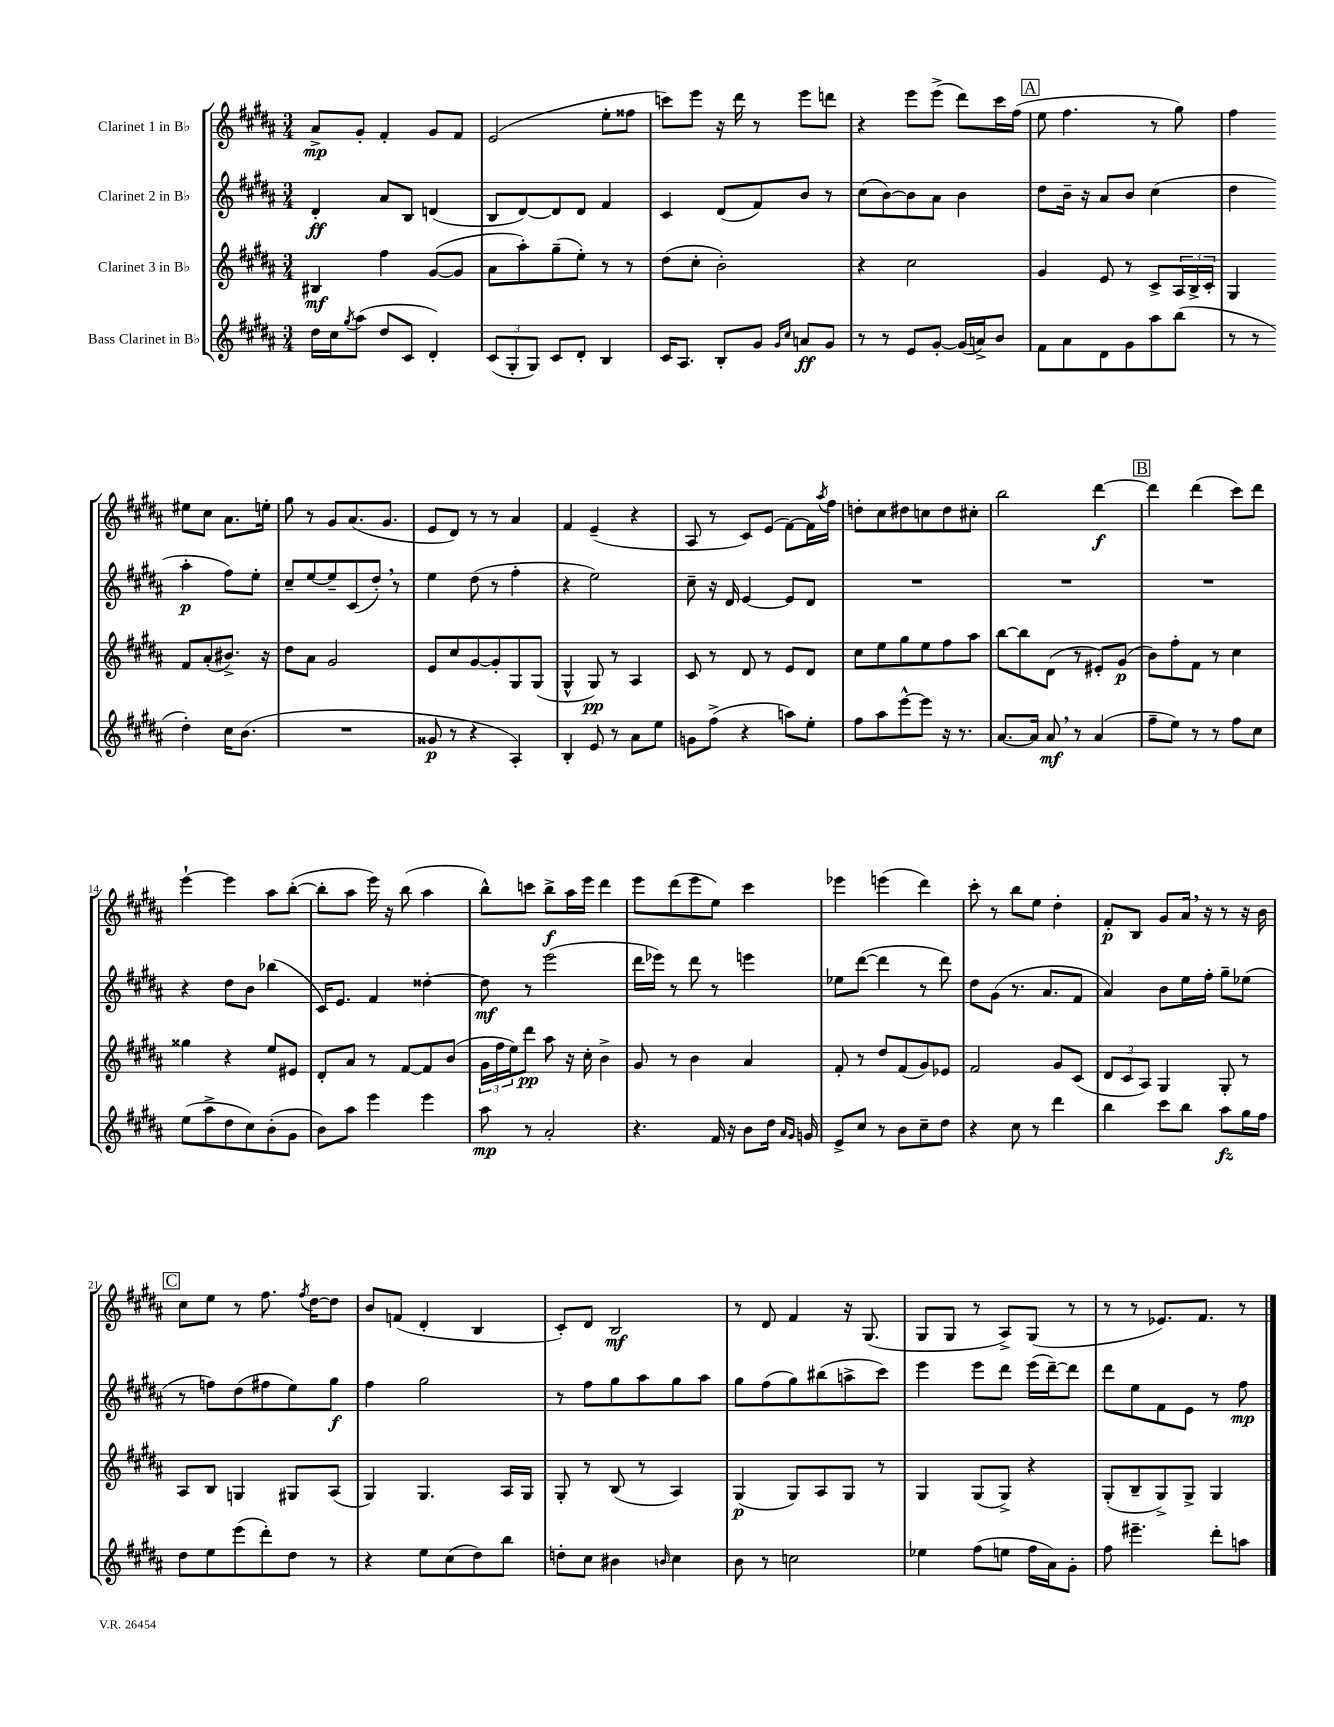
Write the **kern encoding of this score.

**kern	**dynam	**kern	**dynam	**kern	**dynam	**kern	**dynam
*part4	*part4	*part3	*part3	*part2	*part2	*part1	*part1
*staff4	*staff4	*staff3	*staff3	*staff2	*staff2	*staff1	*staff1
*I"Bass Clarinet in B♭	*	*I"Clarinet 3 in B♭	*	*I"Clarinet 2 in B♭	*	*I"Clarinet 1 in B♭	*
*clefG2	*	*clefG2	*	*clefG2	*	*clefG2	*
*k[f#c#g#d#a#]	*	*k[f#c#g#d#a#]	*	*k[f#c#g#d#a#]	*	*k[f#c#g#d#a#]	*
*M3/4	*	*M3/4	*	*M3/4	*	*M3/4	*
=1	=1	=1	=1	=1	=1	=1	=1
16dd#\LL	.	4B#X/	mf	4d#'/	ff	8a#^/L	mp
16cc#\J	.	.	.	.	.	.	.
8qgg#/	.	.	.	.	.	.	.
(8aa#\J	.	.	.	.	.	8g#'/J	.
8dd#/L	.	4ff#\	.	8a#/L	.	4f#'/	.
8c#/J	.	.	.	8B/J	.	.	.
4d#'/)	.	([8g#/L	.	(4dn/	.	8g#/L	.
.	.	8g#/J]	.	.	.	8f#/J	.
=2	=2	=2	=2	=2	=2	=2	=2
(12c#/L	.	8a#\L	.	8B/L	.	(2e/	.
12G#'/	.	.	.	.	.	.	.
.	.	8aa#'\)	.	[8d#/)	.	.	.
12G#/J)	.	.	.	.	.	.	.
8c#/L	.	(8gg#~\	.	8d#/]	.	.	.
8d#'/J	.	8ee'\J)	.	8d#/J	.	.	.
4B/	.	8r	.	4f#/	.	8ee'\L	.
.	.	8r	.	.	.	8ff##X\J	.
=3	=3	=3	=3	=3	=3	=3	=3
16c#/KL	.	(8dd#\L	.	4c#/	.	8cccn\L)	.
8.A#/J	.	.	.	.	.	.	.
.	.	8cc#'\J	.	.	.	8eee\J	.
8B'/L	.	2b'\)	.	(8d#/L	.	16r	.
.	.	.	.	.	.	16ddd#\	.
8g#/J	.	.	.	8f#/)	.	8r	.
16qqg#/LL	.	.	.	.	.	.	.
16qqcc#/JJ	.	.	.	.	.	.	.
8an/L	ff	.	.	8b/J	.	8eee\L	.
8g#/J	.	.	.	8r	.	8dddn\J	.
=4	=4	=4	=4	=4	=4	=4	=4
8r	.	4r	.	(8cc#\L	.	4r	.
8r	.	.	.	[8b\)	.	.	.
8e/L	.	2cc#\	.	8b\]	.	8eee\L	.
[8g#'/J	.	.	.	8a#\J	.	(8eee^\J	.
(16g#/LL]	.	.	.	4b\	.	8ddd#\L)	.
16an^/J)	.	.	.	.	.	.	.
8b/J	.	.	.	.	.	16ccc#\L	.
.	.	.	.	.	.	(16ff#\JJ	.
!!LO:REH:place=s1:t=A
=5	=5	=5	=5	=5	=5	=5	=5
8f#\L	.	4g#/	.	8dd#\L	.	8ee\	.
8a#\	.	.	.	16b~\Jk	.	4.ff#\	.
.	.	.	.	16r	.	.	.
8d#\	.	8e/	.	8a#/L	.	.	.
8g#\	.	8r	.	8b/J	.	.	.
8aa#\	.	8c#^/L	.	(4cc#\	.	8r	.
(8bb\J	.	24A#/L	.	.	.	8gg#\)	.
.	.	24B^/	.	.	.	.	.
.	.	24c#'/JJ	.	.	.	.	.
=6	=6	=6	=6	=6	=6	=6	=6
8r	.	4G#/	.	4dd#\	.	4ff#\	.
8r	.	.	.	.	.	.	.
4dd#'\)	.	8f#/L	.	4aa#'\	p	8ee#X\L	.
.	.	(8a#'/	.	.	.	8cc#\J	.
16cc#\KL	.	8.b#X^/J)	.	8ff#\L)	.	8.a#\L	.
(8.b\J	.	.	.	.	.	.	.
.	.	.	.	8ee'\J	.	.	.
.	.	16r	.	.	.	16een'\Jk	.
!!LO:LB:g=z
=7	=7	=7	=7	=7	=7	=7	=7
2.r	.	8dd#\L	.	8cc#~/L	.	8gg#\	.
.	.	8a#\J	.	[8ee/	.	8r	.
.	.	2g#/	.	8ee~/]	.	8g#/L	.
.	.	.	.	(8c#/	.	(8.a#/	.
.	.	.	.	8dd#',/J)	.	.	.
.	.	.	.	.	.	8.g#/J	.
.	.	.	.	8r	.	.	.
=8	=8	=8	=8	=8	=8	=8	=8
8g##X/	p	8e/L	.	4ee\	.	8e/L	.
8r	.	8cc#/	.	.	.	8d#/J)	.
4r	.	[8g#/	.	(8dd#\	.	8r	.
.	.	8g#'/]	.	8r	.	8r	.
4A#'/)	.	8G#/	.	4ff#'\	.	4a#/	.
.	.	(8G#/J	.	.	.	.	.
=9	=9	=9	=9	=9	=9	=9	=9
4B'/	.	4G#^^/	.	4r	.	4f#/	.
8e/	.	8G#/)	pp	2ee\)	.	(4e~/	.
8r	.	8r	.	.	.	.	.
8a#\L	.	4A#/	.	.	.	4r	.
8ee\J	.	.	.	.	.	.	.
=10	=10	=10	=10	=10	=10	=10	=10
8gn\L	.	8c#/	.	8cc#~\	.	8A#/	.
(8ff#^\J	.	8r	.	16r	.	8r	.
.	.	.	.	16d#/	.	.	.
4r	.	8d#/	.	[4e/	.	8c#/L)	.
.	.	8r	.	.	.	(8e/J	.
8aan\L)	.	8e/L	.	8e/L]	.	[8f#\L)	.
8ee'\J	.	8d#/J	.	8d#/J	.	16f#\L]	.
.	.	.	.	.	.	8qaa#/	.
.	.	.	.	.	.	16ff#\JJ	.
=11	=11	=11	=11	=11	=11	=11	=11
8ff#\L	.	8cc#\L	.	2.r	.	8ddn'\L	.
8aa#\	.	8ee\	.	.	.	8cc#\	.
[8eee^^\	.	8gg#\	.	.	.	8dd#X\	.
8eee\J]	.	8ee\	.	.	.	8ccn\	.
16r	.	8ff#\	.	.	.	8dd#\	.
8.r	.	.	.	.	.	.	.
.	.	8aa#\J	.	.	.	8cc#X'\J	.
=12	=12	=12	=12	=12	=12	=12	=12
[8.a#/L	.	[8bb\L	.	2.r	.	2bb\	.
.	.	8bb\]	.	.	.	.	.
16a#/Jk]	.	.	.	.	.	.	.
8a#,/	mf	(8d#\J	.	.	.	.	.
8r	.	8r	.	.	.	.	.
(4a#/	.	8e#X'/L)	.	.	.	[4ddd#\	f
.	.	(8g#/J	p	.	.	.	.
!!LO:REH:place=s1:t=B
=13	=13	=13	=13	=13	=13	=13	=13
8ff#~\L	.	8b\L)	.	2.r	.	4ddd#\]	.
8ee\J)	.	8ff#'\	.	.	.	.	.
8r	.	8f#\J	.	.	.	(4ddd#\	.
8r	.	8r	.	.	.	.	.
8ff#\L	.	4cc#\	.	.	.	8ccc#\L)	.
8cc#\J	.	.	.	.	.	8ddd#\J	.
!!LO:LB:g=z
=14	=14	=14	=14	=14	=14	=14	=14
(8ee\L	.	4gg##X\	.	4r	.	[4eee`\	.
8aa#^\	.	.	.	.	.	.	.
8dd#\	.	4r	.	8dd#\L	.	4eee\]	.
8cc#\)	.	.	.	8b\J	.	.	.
(8b'\	.	8ee/L	.	(4bb-X\	.	8aa#\L	.
8g#\J	.	8e#X/J	.	.	.	([8bb'\J	.
=15	=15	=15	=15	=15	=15	=15	=15
8b\L)	.	8d#'/L	.	16c#/KL)	.	8bb'\L]	.
.	.	.	.	8.e/J	.	.	.
8aa#\J	.	8a#/J	.	.	.	8aa#\J	.
4eee\	.	8r	.	4f#/	.	16eee\)	.
.	.	.	.	.	.	16r	.
.	.	[8f#/L	.	.	.	(8bb\	.
4eee\	.	8f#/]	.	[4dd##X'\	.	4aa#\	.
.	.	(8b/J	.	.	.	.	.
=16	=16	=16	=16	=16	=16	=16	=16
8aa#\	mp	24g#\LL	.	8dd##\]	mf	8bb^^\L)	.
.	.	24ff#\	.	.	.	.	.
.	.	24ee\J)	.	.	.	.	.
8r	.	8ddd#\J	pp	8r	.	8cccn\J	.
2a#'/	.	8aa#\	.	(2eee\	.	8bb^\L	f
.	.	16r	.	.	.	16aa#\L	.
.	.	16cc#'\	.	.	.	16eee\JJ	.
.	.	4b^\	.	.	.	4ddd#\	.
=17	=17	=17	=17	=17	=17	=17	=17
4.r	.	8g#/	.	16ddd#\LL	.	8eee\L	.
.	.	.	.	16eee-X\JJ)	.	.	.
.	.	8r	.	8r	.	(8ddd#\	.
.	.	4b\	.	8ddd#\	.	8eee\	.
16f#/	.	.	.	8r	.	8ee\J)	.
16r	.	.	.	.	.	.	.
8b\L	.	4a#/	.	4eeen\	.	4ccc#\	.
16dd#\Jk	.	.	.	.	.	.	.
16qqa#/LL	.	.	.	.	.	.	.
16qqg#/JJ	.	.	.	.	.	.	.
16gn/	.	.	.	.	.	.	.
=18	=18	=18	=18	=18	=18	=18	=18
8e^/L	.	8f#'/	.	8ee-X\L	.	4eee-X\	.
8cc#/J	.	8r	.	([8ddd#\J	.	.	.
8r	.	8dd#/L	.	4ddd#\]	.	(4eeen\	.
8b\L	.	(8f#/	.	.	.	.	.
8cc#~\	.	8g#/)	.	8r	.	4ddd#\)	.
8dd#\J	.	8e-X/J	.	8ddd#\)	.	.	.
=19	=19	=19	=19	=19	=19	=19	=19
4r	.	2f#/	.	8dd#\L	.	8ccc#'\	.
.	.	.	.	(8g#\J	.	8r	.
8cc#\	.	.	.	8.r	.	8bb\L	.
8r	.	.	.	.	.	8ee\J	.
.	.	.	.	8.a#/L	.	.	.
4ddd#\	.	8g#/L	.	.	.	4dd#'\	.
.	.	(8c#/J	.	8f#/J	.	.	.
=20	=20	=20	=20	=20	=20	=20	=20
4bb\	.	12d#/L	.	4a#/)	.	8f#'/L	p
.	.	12c#/	.	.	.	.	.
.	.	.	.	.	.	8B/J	.
.	.	12A#/J)	.	.	.	.	.
8ccc#\L	.	4G#/	.	8b\L	.	8g#/L	.
8bb\J	.	.	.	16ee\L	.	16a#,/Jk	.
.	.	.	.	16ff#'\JJ	.	16r	.
8aa#\L	fz	8G#'/	.	8gg#~\L	.	8r	.
16gg#\L	.	8r	.	(8ee-X\J	.	16r	.
16ff#\JJ	.	.	.	.	.	16b\	.
!!LO:LB:g=z
!!LO:REH:place=s1:t=C
=21	=21	=21	=21	=21	=21	=21	=21
8dd#\L	.	8A#/L	.	8r	.	8cc#\L	.
8ee\	.	8B/J	.	8ffn\L)	.	8ee\J	.
(8eee\	.	4Gn/	.	(8dd#\	.	8r	.
8ddd#'\)	.	.	.	8ff#X\	.	8.ff#\	.
8dd#\J	.	8G#X/L	.	8ee\)	.	.	.
.	.	.	.	.	.	8qff#/	.
.	.	.	.	.	.	[16dd#\KL	.
8r	.	(8A#/J	.	8gg#\J	f	8dd#\J]	.
=22	=22	=22	=22	=22	=22	=22	=22
4r	.	4G#/)	.	4ff#\	.	8b/L	.
.	.	.	.	.	.	(8fn/J	.
8ee\L	.	4.G#/	.	2gg#\	.	4d#'/	.
(8cc#\	.	.	.	.	.	.	.
8dd#\)	.	.	.	.	.	4B/	.
8bb\J	.	16A#/LL	.	.	.	.	.
.	.	16G#/JJ	.	.	.	.	.
=23	=23	=23	=23	=23	=23	=23	=23
8ddn'\L	.	8G#'/	.	8r	.	8c#'/L)	.
8cc#\J	.	8r	.	8ff#\L	.	8d#/J	.
4b#X\	.	(8B/	.	8gg#\	.	2B/	mf
.	.	8r	.	8aa#\	.	.	.
16qqbn/	.	.	.	.	.	.	.
4cc#\	.	4A#/)	.	8gg#\	.	.	.
.	.	.	.	8aa#\J	.	.	.
=24	=24	=24	=24	=24	=24	=24	=24
8b\	.	(4G#/	p	8gg#\L	.	8r	.
8r	.	.	.	(8ff#\	.	8d#/	.
2ccn\	.	8G#/L)	.	8gg#\)	.	4f#/	.
.	.	8A#/	.	(8bb#X\	.	.	.
.	.	8G#/J	.	8aan^\	.	16r	.
.	.	.	.	.	.	(8.G#/	.
.	.	8r	.	8ccc#\J)	.	.	.
=25	=25	=25	=25	=25	=25	=25	=25
4ee-X\	.	4G#/	.	4eee\	.	8G#/L	.
.	.	.	.	.	.	8G#/J	.
(8ff#\L	.	(8G#/L	.	8eee\L	.	8r	.
8een\J	.	8G#^/J)	.	8ddd#\J	.	8A#^/L)	.
16ff#\LL	.	4r	.	(16eee\LL	.	(8G#/J	.
16a#\J)	.	.	.	[16ddd#~\J)	.	.	.
8g#'\J	.	.	.	8ddd#\J]	.	8r	.
=26	=26	=26	=26	=26	=26	=26	=26
8ff#\	.	(8G#'/L	.	8ddd#\L	.	8r	.
4.eee#X~\	.	8B~/	.	8ee\	.	8r	.
.	.	8G#^/)	.	8f#\	.	8.e-X/L)	.
.	.	8G#^/J	.	8e\J	.	.	.
.	.	.	.	.	.	8.f#/J	.
8ddd#'\L	.	4G#/	.	8r	.	.	.
8aan\J	.	.	.	8ff#\	mp	8r	.
==	==	==	==	==	==	==	==
*-	*-	*-	*-	*-	*-	*-	*-
